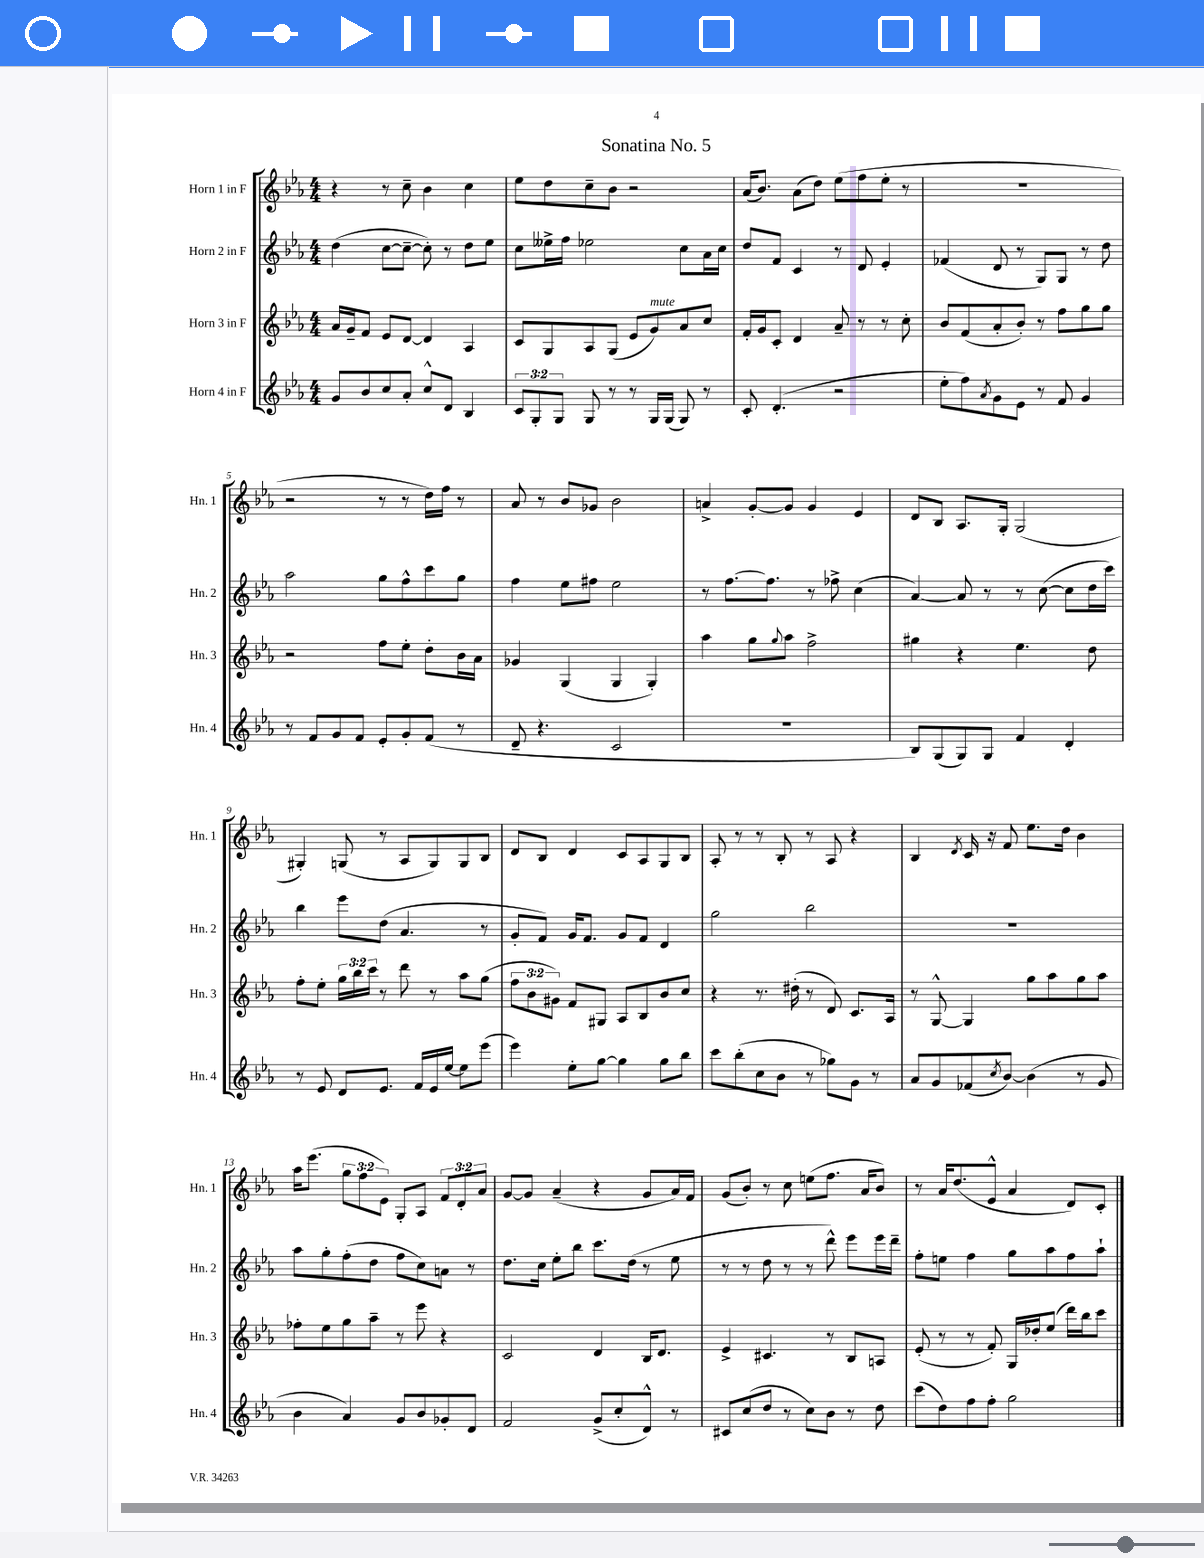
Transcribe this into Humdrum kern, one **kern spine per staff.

**kern	**kern	**kern	**kern
*part4	*part3	*part2	*part1
*staff4	*staff3	*staff2	*staff1
*I"Horn 4 in F	*I"Horn 3 in F	*I"Horn 2 in F	*I"Horn 1 in F
*I'Hn. 4	*I'Hn. 3	*I'Hn. 2	*I'Hn. 1
*clefG2	*clefG2	*clefG2	*clefG2
*k[b-e-a-]	*k[b-e-a-]	*k[b-e-a-]	*k[b-e-a-]
*M4/4	*M4/4	*M4/4	*M4/4
=1	=1	=1	=1
8g/L	16a-/LL	(4dd\	4r
.	16g~/J	.	.
8b-/	8f/J	.	.
8cc/	8e-/L	[8cc\L	8r
8a-'/J	[8d/J	8cc~\J_	8cc~\
8cc^^/L	4d/]	8cc'\])	4b-\
8d/J	.	8r	.
4B-/	4A-/	8dd\L	4cc\
.	.	8ee-\J	.
=2	=2	=2	=2
12c/L	8c/L	8cc\L	8ee-\L
12G'/	.	.	.
.	8G/	16ee--X^\L	8dd\
12G/J	.	.	.
.	.	16ff\JJ	.
8G/	8A-/	2ee-X\	8cc~\
8r	(8G/J	.	8b-\J
8r	8e-/L	.	2r
!	!LO:TX:a:i:t=mute	!	!
16G/LL	8g/)	.	.
(16G/JJ	.	.	.
8G/)	8a-/	8cc\L	.
8r	8cc/J	16a-\L	.
.	.	16cc\JJ	.
=3	=3	=3	=3
8c'/	16f'/LL	8dd/L	(16a-/KL
.	16g/J	.	8.b-/J)
(4.d'/	8c'/J	8f/J	.
.	4d/	4c/	(8a-\L
.	.	.	8dd\J)
2r	8a-~/	8r	(8ee-\L
.	8r	8d/	8ff\
.	8r	4e-'/	8ee-'\J
.	8cc'\	.	8r
=4	=4	=4	=4
8ee-'\L	8b-/L	(4f-X/	1r
8ff\)	(8f/	.	.
8qa-/	.	.	.
8g\	8a-'/	8d/	.
8e-\J	8b-'/J)	8r	.
8r	8r	8G/L)	.
8f/	8ff\L	8G/J	.
4g/	8gg\	8r	.
.	8gg\J	8dd\	.
!!LO:LB:g=z
=5	=5	=5	=5
8r	2r	2aa-\	2r
8f/L	.	.	.
8g/	.	.	.
8f/J	.	.	.
8e-'/L	8ff\L	8gg\L	8r
8g'/	8ee-'\J	8ff^^\	8r
(8f/J	8dd'\L	8ccc\	16dd\LL)
.	.	.	16ff\JJ
8r	16b-\L	8gg\J	8r
.	16a-\JJ	.	.
=6	=6	=6	=6
8d~/	4g-X/	4ff\	8a-/
4.r	.	.	8r
.	(4G/	8ee-\L	8b-/L
.	.	8ff#X\J	8g-X/J
2c/	4G/	2ee-\	2b-\
.	4G'/)	.	.
=7	=7	=7	=7
1r	4aa-\	8r	4an^/
.	.	[8.ff\L	.
.	8gg\L	.	[8g'/L
.	.	8.ff\J]	.
.	8qqgg/	.	.
.	8aa-\J	.	8g/J]
.	2ff^\	8r	4g/
.	.	8ff-X^\	.
.	.	(4cc\	4e-/
=8	=8	=8	=8
8B-/L)	4gg#X\	[4a-/)	8d/L
(8G/	.	.	8B-/J
8G/)	4r	8a-/]	8.A-/L
8G/J	.	8r	.
.	.	.	16G'/Jk
4f/	4.ee-\	8r	(2G/
.	.	([8cc\	.
4d'/	.	8cc\L]	.
.	8dd\	16dd\L	.
.	.	16ccc\JJ)	.
!!LO:LB:g=z
=9	=9	=9	=9
8r	8ff'\L	4bb-\	4G#X'/)
8e-/	8ee-'\J	.	.
8d/L	24gg\LL	8eee-\L	(8Gn/
.	24bb-\	.	.
.	24ccc\JJ	.	.
8.e-/J	8r	(8dd\J	8r
.	8ddd\	4.a-/	8A-/L
16f/LL	.	.	.
16e-/	8r	.	8G/)
[16ee-/JJ	.	.	.
8ee-\L]	8aa-\L	.	8G/
(8eee-\J	(8gg\J	8r	8B-/J
=10	=10	=10	=10
4eee-\)	12ff\L	8g'/L	8d/L
.	12b-\	.	.
.	.	8f/J)	8B-/J
.	12g#X\J)	.	.
8ee-'\L	8f/L	16g/KL	4d/
.	.	8.f/J	.
[8gg\J	8G#X/J	.	.
4gg\]	8A-/L	8g/L	8c/L
.	8B-/	8f/J	8A-/
8gg\L	8b-/	4d/	8G/
8bb-\J	8cc/J	.	8B-/J
=11	=11	=11	=11
8ccc\L	4r	2gg\	8A-'/
(8bb-'\	.	.	8r
8cc\	8.r	.	8r
8b-\J	.	.	8B-'/
.	(16dd#X'\	.	.
8r	8r	2bb-\	8r
8gg-X\L)	8d/)	.	8A-/
8g\J	8.c/L	.	4r
8r	.	.	.
.	16A-/Jk	.	.
=12	=12	=12	=12
8a-/L	8r	1r	4B-/
8g/	[8G^^/	.	.
.	.	.	8qd/
(8f-X/	4G/]	.	16c/
.	.	.	16r
8qcc/	.	.	.
[8b-/J)	.	.	8f/
(4b-\]	8gg\L	.	8.ee-\L
.	8aa-\	.	.
.	.	.	16dd\Jk
8r	8gg\	.	4b-\
8g/	8aa-\J	.	.
!!LO:LB:g=z
=13	=13	=13	=13
4b-\	8ff-X'\L	8aa-\L	16aa-\KL
.	.	.	(8.eee-\J
.	8ee-\	8gg'\	.
4a-/)	8gg\	(8ff'\	12gg\L
.	.	.	12ff\
.	8aa-~\J	8dd\J	.
.	.	.	12e-\J)
8g/L	8r	8ff\L	8G'/L
8b-/	8eee-\	8cc\)	8A-/J
8g-X'/	4r	8an\J	12f/L
.	.	.	12d'/
8d/J	.	8r	.
.	.	.	12a-/J
=14	=14	=14	=14
2f/	2c/	8.dd\L	[8g/L
.	.	.	8g/J]
.	.	16cc\Jk	.
.	.	8ee-'\L	(4a-~/
.	.	8bb-\J	.
(8g^/L	4d/	8.ccc\L	4r
8cc'/	.	.	.
.	.	(16dd\Jk	.
8d^^/J)	16B-/KL	8r	8g/L
.	8.d/J	.	.
8r	.	8ee-\	16a-/L)
.	.	.	16f/JJ
=15	=15	=15	=15
8c#X/L	4e-^/	8r	(8g/L
(8cc/	.	8r	8b-'/J)
8dd/J	4.c#X/	8dd\	8r
8r	.	8r	8cc\
8cc\L)	.	8r	(8een\L
8b-\J	8r	8ddd^^\)	8.ff\J
8r	8B-/L	8eee-\L	.
.	.	.	16a-/KL
8dd\	8An/J	16eee-\L	8b-/J)
.	.	16ddd~\JJ	.
=16	=16	=16	=16
(8ccc\L	(8e-'/	8ff'\L	8r
8dd\)	8r	8een\J	16a-/KL
.	.	.	(8.dd/
8ff\	8r	4ff\	.
8ff'\J	8f'/)	.	8e-^^/J
2gg\	16G/LL	8gg\L	4a-/
.	16dd-X'/J	.	.
.	(8ee-/J	8aa-\	.
.	16ddd\LL)	8ff\	8d/L)
.	16bb-\J	.	.
.	8ccc\J	8aa-`\J	8c'/J
==	==	==	==
*-	*-	*-	*-
